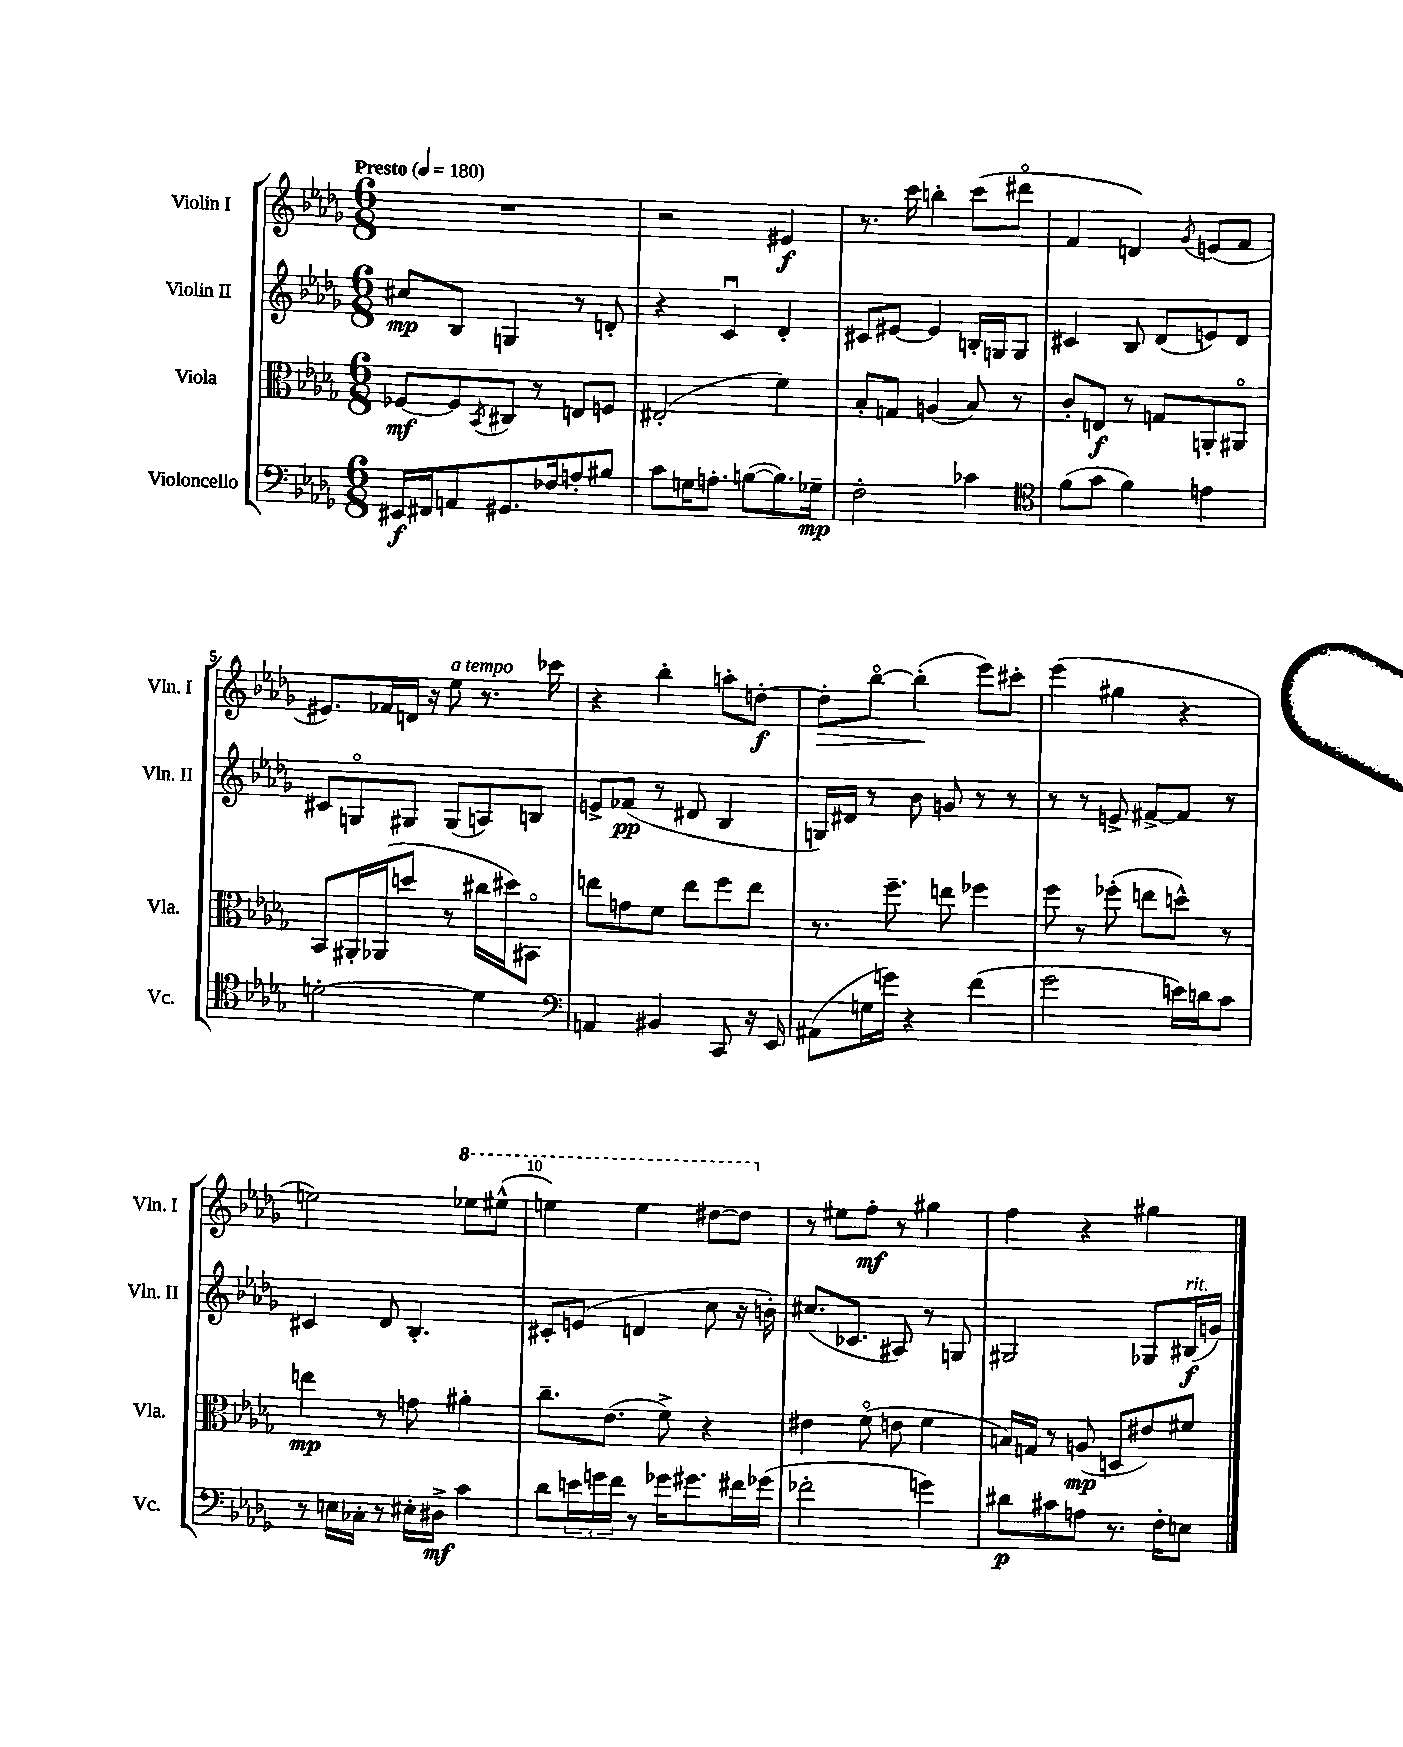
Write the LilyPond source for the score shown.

<<
\new StaffGroup <<
\new Staff = "s0" \with { instrumentName = "Violin I" shortInstrumentName = "Vln. I" } {
    \clef treble \key des \major \numericTimeSignature \time 6/8 \tempo "Presto" 4 = 180
    R2. |
    r2 eis'4\f |
    r8. c'''16 b''4-. c'''8( dis'''8\flageolet |
    f'4 d'4) \acciaccatura { ges'8 } e'8( f'8 |
    eis'8.) fes'16 d'16 r16 ees''8^\markup { \italic "a tempo" } r8. ces'''16 |
    r4 bes''4-. a''8-. d''8~-.\f |
    d''8-.\> bes''8~\flageolet bes''4-.\!( ees'''8) cis'''8-. |
    ees'''4( gis''4 r4 |
    e''2) \ottava #1 ees'''!8 eis'''8-^( |
    e'''4) e'''4 dis'''8~ dis'''8 \ottava #0 |
    r8 eis''8 f''8-.\mf r8 gis''4 |
    f''4 r4 gis''4 \bar "|." |
}
\new Staff = "s1" \with { instrumentName = "Violin II" shortInstrumentName = "Vln. II" } {
    \clef treble \key des \major \numericTimeSignature \time 6/8
    cis''8\mp bes8 g4 r8 d'8-. |
    r4 c'4\downbow des'4-. |
    cis'8 eis'8~ eis'4 b16-. g16 g8 |
    cis'4 bes8 des'8( e'8) des'8 |
    cis'8 g8\flageolet gis8 gis8( a8) b8 |
    e'8-> fes'8\pp( r8 dis'8 bes4 |
    g16) dis'16 r8 bes'8 g'8 r8 r8 |
    r8 r8 e'8-> fis'8~-> fis'8 r8 |
    cis'4 des'8 bes4.-. |
    cis'8-. e'8( d'4 c''8 r16 b'16-.) |
    cis''8.( ces'8. ais8) r8 g8 |
    gis2 ges8 bis16\f^\markup { \italic "rit." }( g'16) \bar "|." |
}
\new Staff = "s2" \with { instrumentName = "Viola" shortInstrumentName = "Vla." } {
    \clef alto \key des \major \numericTimeSignature \time 6/8
    fes8~\mf fes8 \acciaccatura { bes,8 } cis8 r8 e8 f8 |
    eis2-.( f'4) |
    bes8-. g8 a4( bes8) r8 |
    c'8-. e8\f r8 g8 a,8-. ais,8\flageolet |
    bes,8 ais,16-. aes,16( d''8 r8 cis''16 dis''16) bis,8\flageolet |
    e''8 g'8 f'8 e''8 f''8 e''8 |
    r8. f''8.-- e''8 fes''4 |
    f''8 r8 fes''8-.( e''8 d''8-^) r8 |
    e''4\mp r8 g'8 ais'4-. |
    c''8.-- ees'8.( f'8->) r4 |
    eis'4 f'8\flageolet( e'8 f'4 |
    b16) g16 r8 a8\mp( d8 eis'8) fis'8 \bar "|." |
}
\new Staff = "s3" \with { instrumentName = "Violoncello" shortInstrumentName = "Vc." } {
    \clef bass \key des \major \numericTimeSignature \time 6/8
    eis,16\f fis,16 a,8 gis,8. fes16 a8-. bis8 |
    c'8 g16 a8.-. b8~( b8.) ges16--\mp |
    f2-. ces'4 |
    \clef tenor f'8( ges'8 f'4) e'4 |
    d'2~-. d'4 |
    \clef bass a,4 bis,4 c,8 r16 ees,16 |
    ais,8( g16 g'16) r4 f'4( |
    ges'2 e'16) d'16 c'8 |
    r8 e16 ces16-. r8 eis16-. dis16->\mf c'4 |
    des'8 \tuplet 3/2 { e'16 g'16 f'16 } r8 ges'16 gis'8. fis'16 ges'16( |
    fes'2-. g'4) |
    dis'8\p cis'8 a8 r8. f16-. e8 \bar "|." |
}
>>
>>
\layout { \context { \Score \override BarNumber.break-visibility = ##(#f #t #t) barNumberVisibility = #(every-nth-bar-number-visible 5) } }
